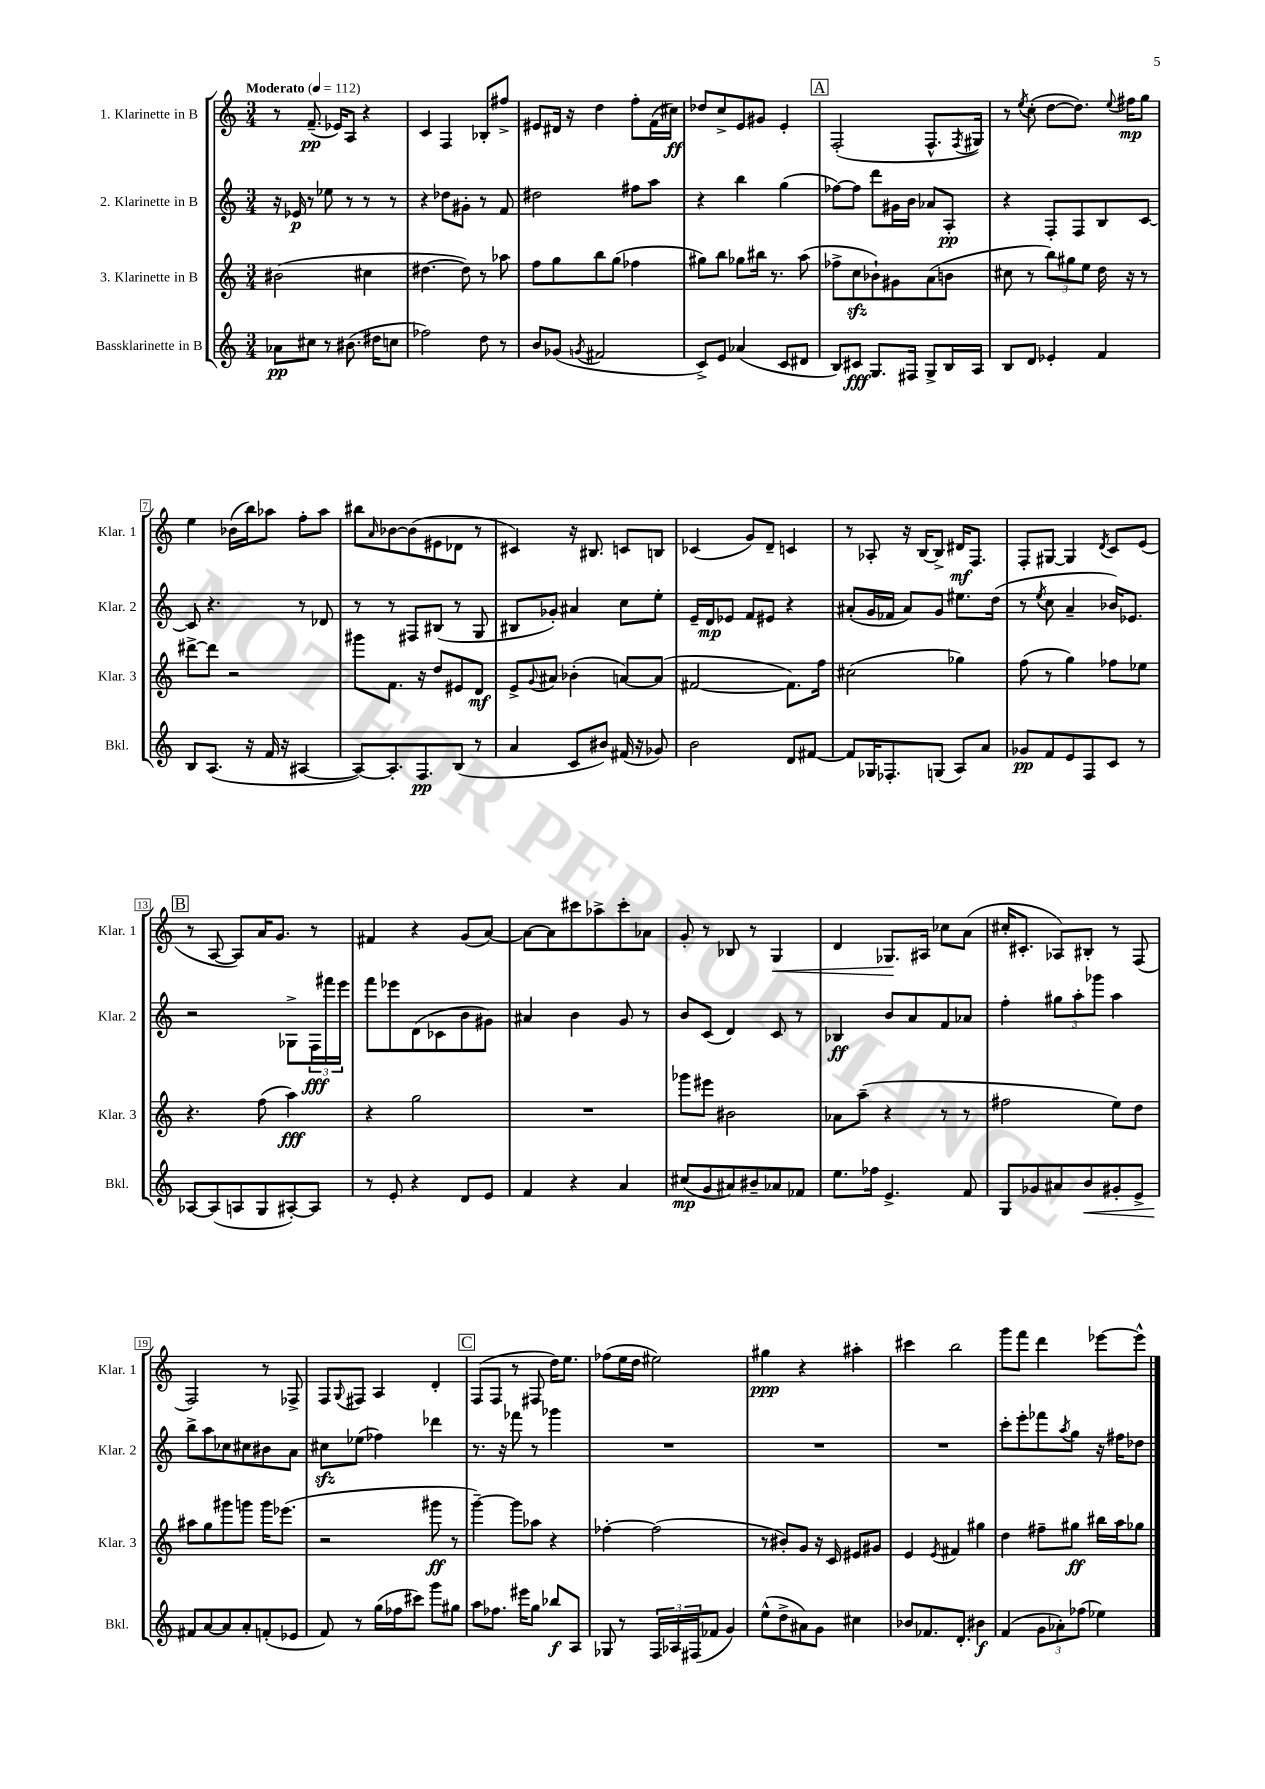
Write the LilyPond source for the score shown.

<<
\new StaffGroup <<
\new Staff = "s0" \with { instrumentName = "1. Klarinette in B" shortInstrumentName = "Klar. 1" } {
    \clef treble \key c \major \numericTimeSignature \time 3/4 \tempo "Moderato" 4 = 112
    r8 f'8.--\pp( ees'16) a8 r4 |
    c'4 f4 bes8-. fis''8-> |
    eis'8 dis'16 r16 d''4 f''8-. f'16( cis''16\ff) |
    des''8 c''8-> e'8 gis'8 e'4-. |
    \mark \markup { \box "A" } f2-.( f8.-^ \acciaccatura { f8 } gis16) |
    r8 \acciaccatura { e''8 } c''8-.( d''8~ d''8.) \appoggiatura { e''8 } fis''16\mp g''8 |
    e''4 bes'16( b''16) aes''8 f''8-. aes''8 |
    bis''8 \grace { a'16 } bes'8~ bes'8( eis'8 des'8 r8 |
    cis'4) r16 bis8. c'8 b8 |
    ces'4( g'8) d'8-- c'4 |
    r8 aes8-. r16 b16~ b8-> dis'16\mf f8. |
    f8-. gis8~ gis4 \acciaccatura { d'8 } c'8 e'8( |
    \mark \markup { \box "B" } r8 a8~ a8) a'16 g'8. r8 |
    fis'4 r4 g'8( a'8~) |
    a'8~ a'8 cis'''8 aes''8-> cis'''8-. aes'8 |
    g'8-. r8 bes8 r8 g4\< |
    d'4 ges8.\! ais16 ces''8 a'8( |
    cis''16-. cis'8.-. aes8) bis8-. r8 f8( |
    f2) r8 fes8-> |
    f8 \appoggiatura { g8 } fis8 a4 d'4-. |
    \mark \markup { \box "C" } f8( f8 r8 fis8 d''16) e''8. |
    fes''8( e''16 d''16 eis''2) |
    gis''4\ppp r4 ais''4-. |
    cis'''4 b''2 |
    g'''8 f'''8 d'''4 ees'''8~ ees'''8-^ \bar "|." |
}
\new Staff = "s1" \with { instrumentName = "2. Klarinette in B" shortInstrumentName = "Klar. 2" } {
    \clef treble \key c \major \numericTimeSignature \time 3/4
    r16 ees'16\p r8 ees''8 r8 r8 r8 |
    r4 des''8 gis'8-. r8 f'8 |
    dis''2 fis''8 a''8 |
    r4 b''4 g''4( |
    \mark \markup { \box "A" } fes''8~) fes''8 d'''8 gis'16 b'16 aes'8 a8-.\pp |
    r4 f8-. f8 b8 c'8~ |
    c'8 r4. r8 des'8 |
    r8 r8 fis8 bis8( r8 g8 |
    bis8 ges'8-.) ais'4 c''8 e''8-. |
    e'16-- d'16\mp ees'8 f'8 eis'8 r4 |
    ais'8-.( g'16 fes'16 ais'8) g'8 eis''8. d''16( |
    r8 \acciaccatura { e''8 } c''8 a'4-- bes'16) ees'8. |
    \mark \markup { \box "B" } r2 ges8-> \tuplet 3/2 { f16\fff fis'''16 e'''16 } |
    f'''8 ees'''8 d'8( ces'8 b'8 gis'8) |
    ais'4 b'4 g'8 r8 |
    b'8 c'8( d'4) c'8 r8 |
    bes4\ff b'8 a'8 f'8 aes'8 |
    f''4-. \tuplet 3/2 { gis''8 a''8-. ges'''8 } a''4 |
    b''8-> a''8 ces''8 cis''8 bis'8 a'8 |
    cis''8\sfz ees''8( fes''4) des'''4 |
    \mark \markup { \box "C" } r8. r16 fes'''8 r8 ges'''4 |
    R2. |
    R2. |
    R2. |
    c'''8-. e'''8-. fes'''8 \acciaccatura { a''8 } g''8 r16 fis''16 des''8 \bar "|." |
}
\new Staff = "s2" \with { instrumentName = "3. Klarinette in B" shortInstrumentName = "Klar. 3" } {
    \clef treble \key c \major \numericTimeSignature \time 3/4
    bis'2( cis''4 |
    dis''4.~ dis''8) r8 aes''8 |
    f''8 g''8 b''8 g''8( fes''4 |
    gis''8) b''8 ges''8 bis''16 r8. a''8( |
    \mark \markup { \box "A" } fes''8-> c''8\sfz bes'8-!) gis'8 a'8( b'8 |
    cis''8 r8 \tuplet 3/2 { b''8) gis''8 e''8 } d''16 r16 r8 |
    dis'''8~-> dis'''8 r2 |
    gis'''8 f'8. r16 d''8 eis'8 d'8\mf |
    e'8-> \appoggiatura { g'8 } ais'8 bes'4-.( a'8~) a'8( |
    fis'2~ fis'8.) f''16 |
    cis''2( ges''4) |
    f''8( r8 g''4) fes''8 ees''8 |
    \mark \markup { \box "B" } r4. f''8( a''4\fff) |
    r4 g''2 |
    R2. |
    ges'''8 eis'''8 bis'2 |
    aes'8 a''8--( r4 r8 r8 |
    fis''2 e''8) d''8 |
    ais''8 g''8 gis'''8 g'''8 g'''16 ees'''8.( |
    r2 gis'''8\ff r8 |
    \mark \markup { \box "C" } g'''4~--) g'''8 aes''8 r4 |
    fes''4~-. fes''2( |
    r8 bis'8-.) g'8 r16 c'16 eis'8 gis'8 |
    e'4 \acciaccatura { e'8 } fis'4 gis''4 |
    d''4 fis''8-- gis''8\ff bis''16 a''16 ges''8 \bar "|." |
}
\new Staff = "s3" \with { instrumentName = "Bassklarinette in B" shortInstrumentName = "Bkl." } {
    \clef treble \key c \major \numericTimeSignature \time 3/4
    aes'8\pp cis''8 r8 bis'8.( dis''16 c''8 |
    fes''2) d''8 r8 |
    b'8 ges'8( \acciaccatura { g'8 } fis'2 |
    c'8->) e'8 aes'4( c'8 dis'8 |
    \mark \markup { \box "A" } b8) cis'8\fff g8. fis16 g8-> b16 a16 |
    b8 d'8 ees'4-. f'4 |
    b8 a8.( r16 f'16 r16 ais4~ |
    ais8~) ais8.-. f8.\pp b8( r8 |
    a'4 c'8 bis'8) fis'16( r16 ges'8) |
    b'2 d'8 fis'8~ |
    fis'8 ges16 fes8.-. g8( a8) a'8 |
    ges'8\pp f'8 e'8 f8 c'8 r8 |
    \mark \markup { \box "B" } aes8~ aes8( a8 g8 ais8~-.) ais8 |
    r8 e'8-. r4 d'8 e'8 |
    f'4 r4 a'4 |
    cis''8\mp( g'8 ais'8) bis'8-- aes'8 fes'8 |
    e''8. fes''16 e'4.-> f'8 |
    g8 ges'8 ais'8 b'8\< gis'8-. e'8-> |
    fis'8\! a'8~ a'8 a'8-. f'8-.( ees'8 |
    f'8) r8 g''16( fes''16 cis'''8) g'''8 gis''8 |
    \mark \markup { \box "C" } a''8 fes''8. eis'''16 g''8 bes''8\f a8 |
    ges8 r8 \tuplet 3/2 { f16 aes16 fis16( } fes'8 g'4) |
    e''8-^( d''8-> ais'8) g'8 cis''4 |
    bes'8 fes'8. d'8.-. bis'4\f |
    f'4( \tuplet 3/2 { g'8 aes'8-.) fes''8( } ees''4) \bar "|." |
}
>>
>>
\layout { \context { \Score \override BarNumber.stencil = #(make-stencil-boxer 0.1 0.3 ly:text-interface::print) } }
